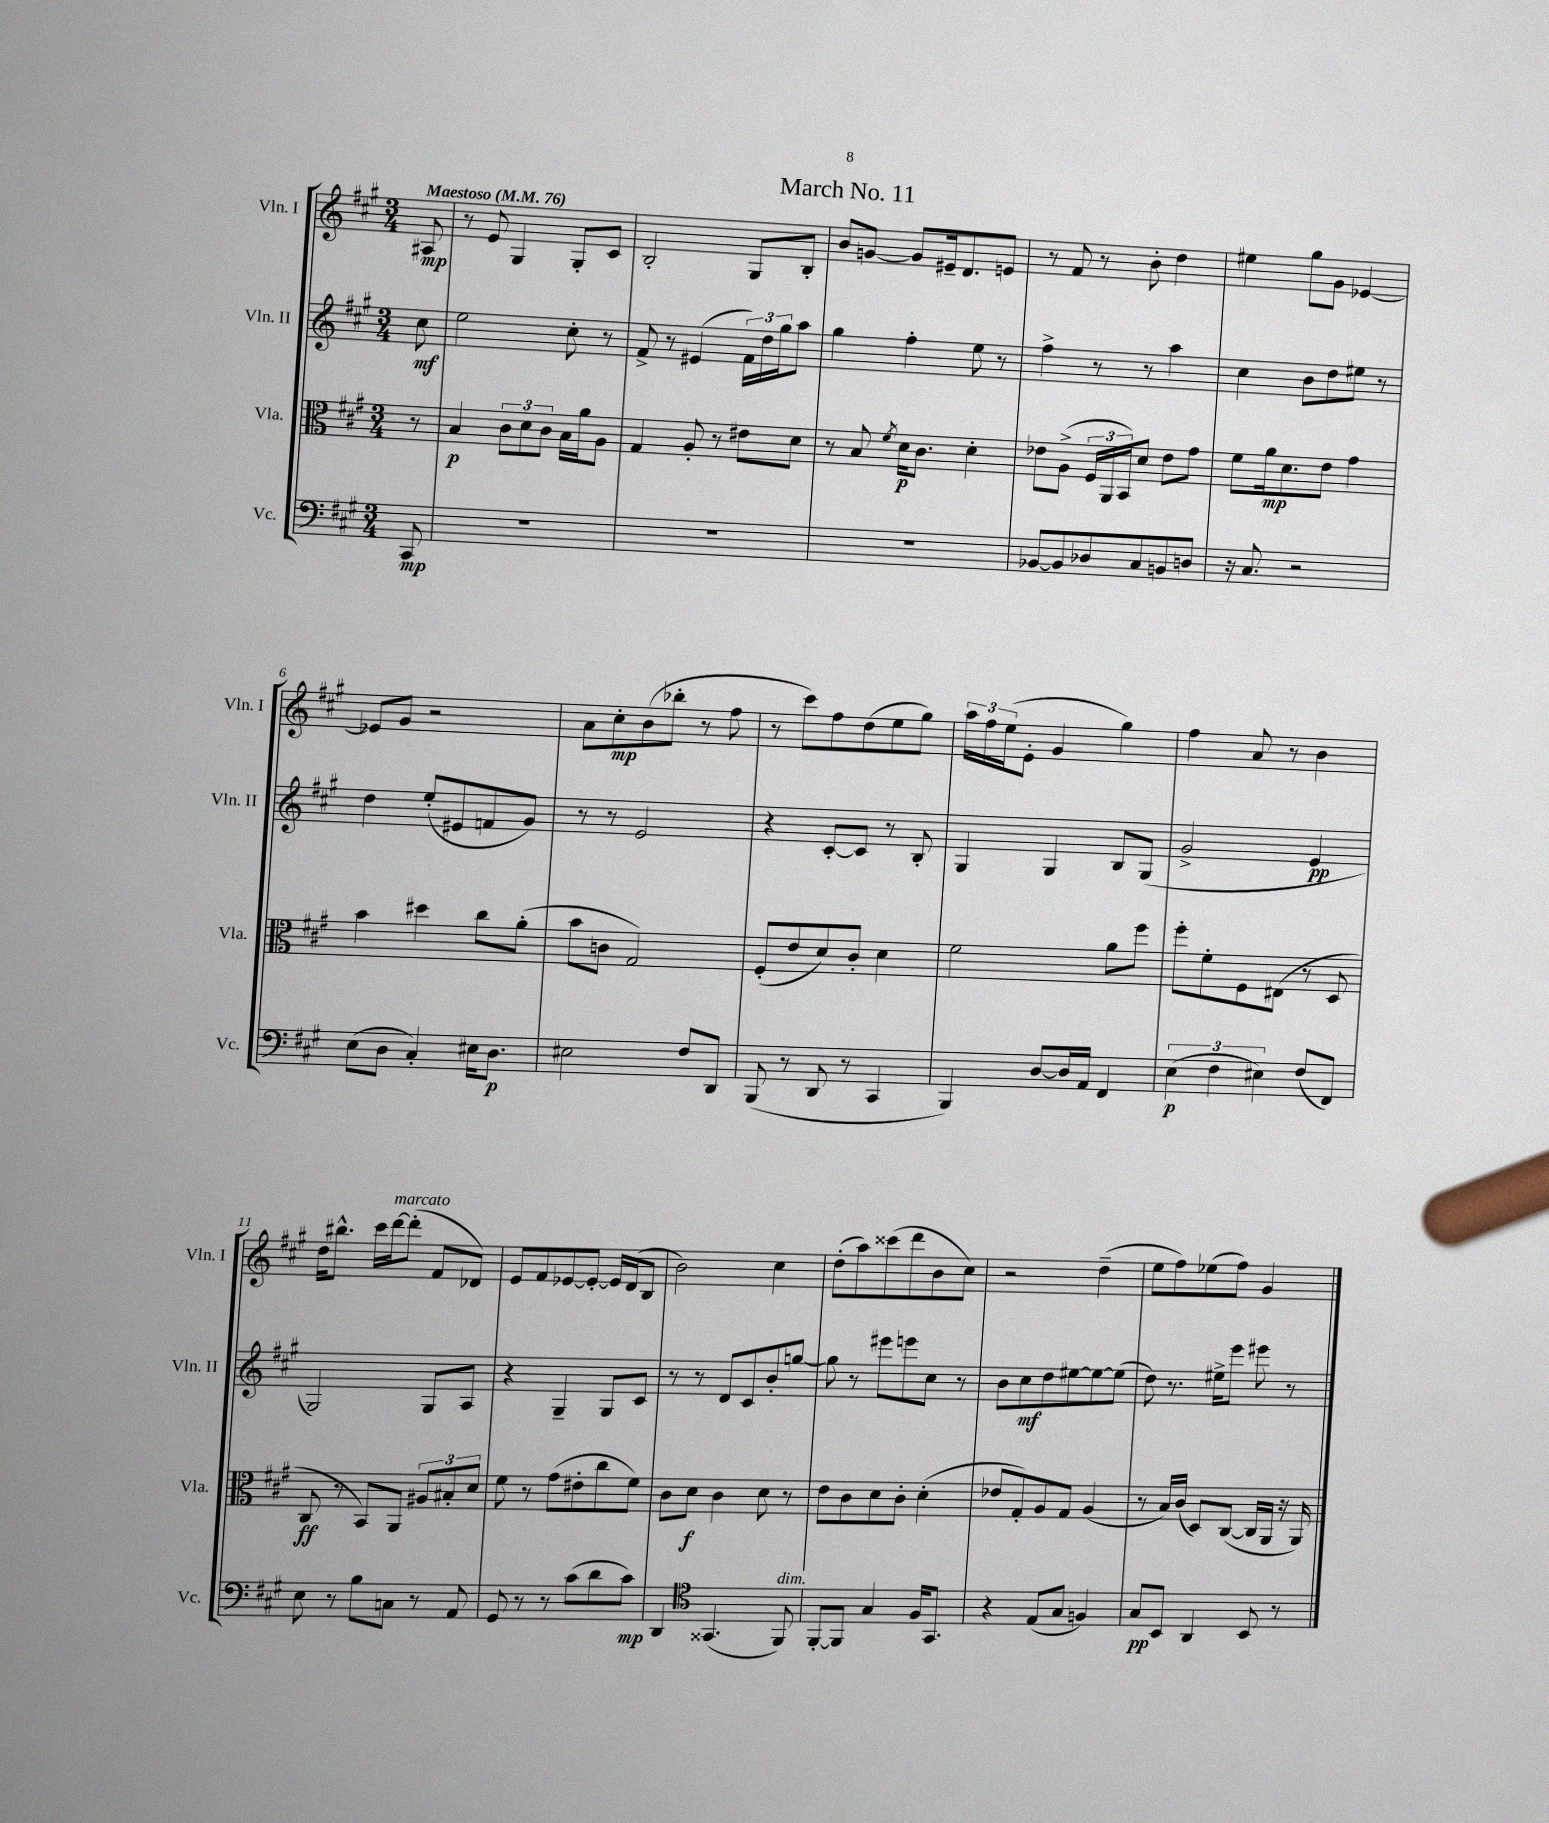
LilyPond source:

\header { title = "March No. 11" }
<<
\new StaffGroup <<
\new Staff = "s0" \with { instrumentName = "Vln. I" shortInstrumentName = "Vln. I" } {
    \clef treble \key a \major \numericTimeSignature \time 3/4 \partial 8 \tempo "Maestoso" 4 = 76
    ais8\mp |
    r8 e'8 gis4 gis8-. cis'8 |
    b2-. gis8 b8-. |
    b'8 g'8~ g'8 eis'16-- d'8. e'8 |
    r8 fis'8 r8 b'8-. d''4 |
    eis''4 gis''8 gis'8 ees'4~ |
    ees'8 gis'8 r2 |
    a'8 cis''8-.\mp b'8( bes''8-. r8 fis''8 |
    r8 cis'''8) fis''8 d''8( e''8 gis''8) |
    \tuplet 3/2 { a''16 fis''16 e''16( } e'8-. gis'4 gis''4) |
    fis''4 a'8 r8 b'4 |
    d''16 bis''8.-^ cis'''16 d'''16~^\markup { \italic "marcato" } d'''8-.( fis'8 des'8) |
    e'8 fis'8 ees'8~ ees'8~-. ees'16 d'16( b8 |
    b'2) cis''4 |
    d''8-.( a''8) cisis'''8( d'''8 b'8 cis''8) |
    r2 d''4--( |
    e''8 fis''8) ees''8( fis''8) gis'4 \bar "|." |
}
\new Staff = "s1" \with { instrumentName = "Vln. II" shortInstrumentName = "Vln. II" } {
    \clef treble \key a \major \numericTimeSignature \time 3/4 \partial 8
    cis''8\mf |
    e''2 cis''8-. r8 |
    fis'8-> r8 eis'4( \tuplet 3/2 { fis'16) d''16 gis''16 } a''8 |
    gis''4 fis''4-. e''8 r8 |
    fis''4-> r8 r8 a''4 |
    cis''4 b'8 d''8 eis''8 r8 |
    d''4 e''8-.( eis'8 f'8 gis'8) |
    r8 r8 e'2 |
    r4 cis'8~-. cis'8 r8 b8-. |
    gis4 gis4 b8 gis8( |
    gis'2-> e'4\pp |
    gis2) gis8 a8 |
    r4 gis4-- gis8 cis'8 |
    r8 r8 d'8 cis'8 b'8-. g''8~ |
    g''8 r8 eis'''8 e'''8 cis''8 r8 |
    b'8 cis''8\mf d''8 eis''8~ eis''8~ eis''8( |
    d''8) r8. eis''16-> e'''8 eis'''8 r8 \bar "|." |
}
\new Staff = "s2" \with { instrumentName = "Vla." shortInstrumentName = "Vla." } {
    \clef alto \key a \major \numericTimeSignature \time 3/4 \partial 8
    r8 |
    b4\p \tuplet 3/2 { cis'8 d'8 cis'8 } b16 a'16 a8 |
    gis4 a8-. r8 eis'8 d'8 |
    r8 b8 \acciaccatura { fis'8 } d'16\p cis'8. d'4-. |
    ees'8 a8->( \tuplet 3/2 { fis16 a,16 b,16) } d'8 ees'8 gis'8 |
    fis'8 a'16\mp d'8. e'8 gis'4 |
    b'4 dis''4 cis''8 a'8-.( |
    b'8 c'8 gis2) |
    fis8-.( e'8 d'8) cis'8-. d'4 |
    fis'2 a'8 fis''8 |
    fis''8-. fis'8-. fis8 eis8( r8 d8 |
    cis8\ff r8 b,8) a,8 \tuplet 3/2 { ais8 bis8-. d'8 } |
    fis'8 r8 gis'8( eis'8-. cis''8 fis'8) |
    cis'8 d'8\f cis'4 d'8 r8 |
    e'8 cis'8 d'8 cis'8-. d'4-.( |
    ees'8 gis8-.) a8 gis8 a4( |
    r8 b16) cis'16( d8) cis8~( cis16 a,16 r16 a,16) \bar "|." |
}
\new Staff = "s3" \with { instrumentName = "Vc." shortInstrumentName = "Vc." } {
    \clef bass \key a \major \numericTimeSignature \time 3/4 \partial 8
    cis,8\mp |
    R2. |
    R2. |
    R2. |
    bes,8~ bes,8 des8 cis8 b,8 d8 |
    r16 cis8. r2 |
    e8( d8 cis4-.) eis16 d8.\p |
    eis2 fis8 d,8 |
    b,,8( r8 d,8 r8 cis,4 |
    b,,4) d8~ d16 a,16 fis,4 |
    \tuplet 3/2 { e4\p( fis4 eis4) } fis8( fis,8) |
    e8 r8 b8 c8 r8 a,8 |
    gis,8 r8 r8 cis'8( d'8 cis'8\mp) |
    d,4 \clef tenor gisis,4.( fis,8^\markup { \italic "dim." }) |
    fis,8~-. fis,8 gis4 fis16 gis,8. |
    r4 e8( gis8 f4) |
    gis8\pp b,8 a,4 b,8 r8 \bar "|." |
}
>>
>>
